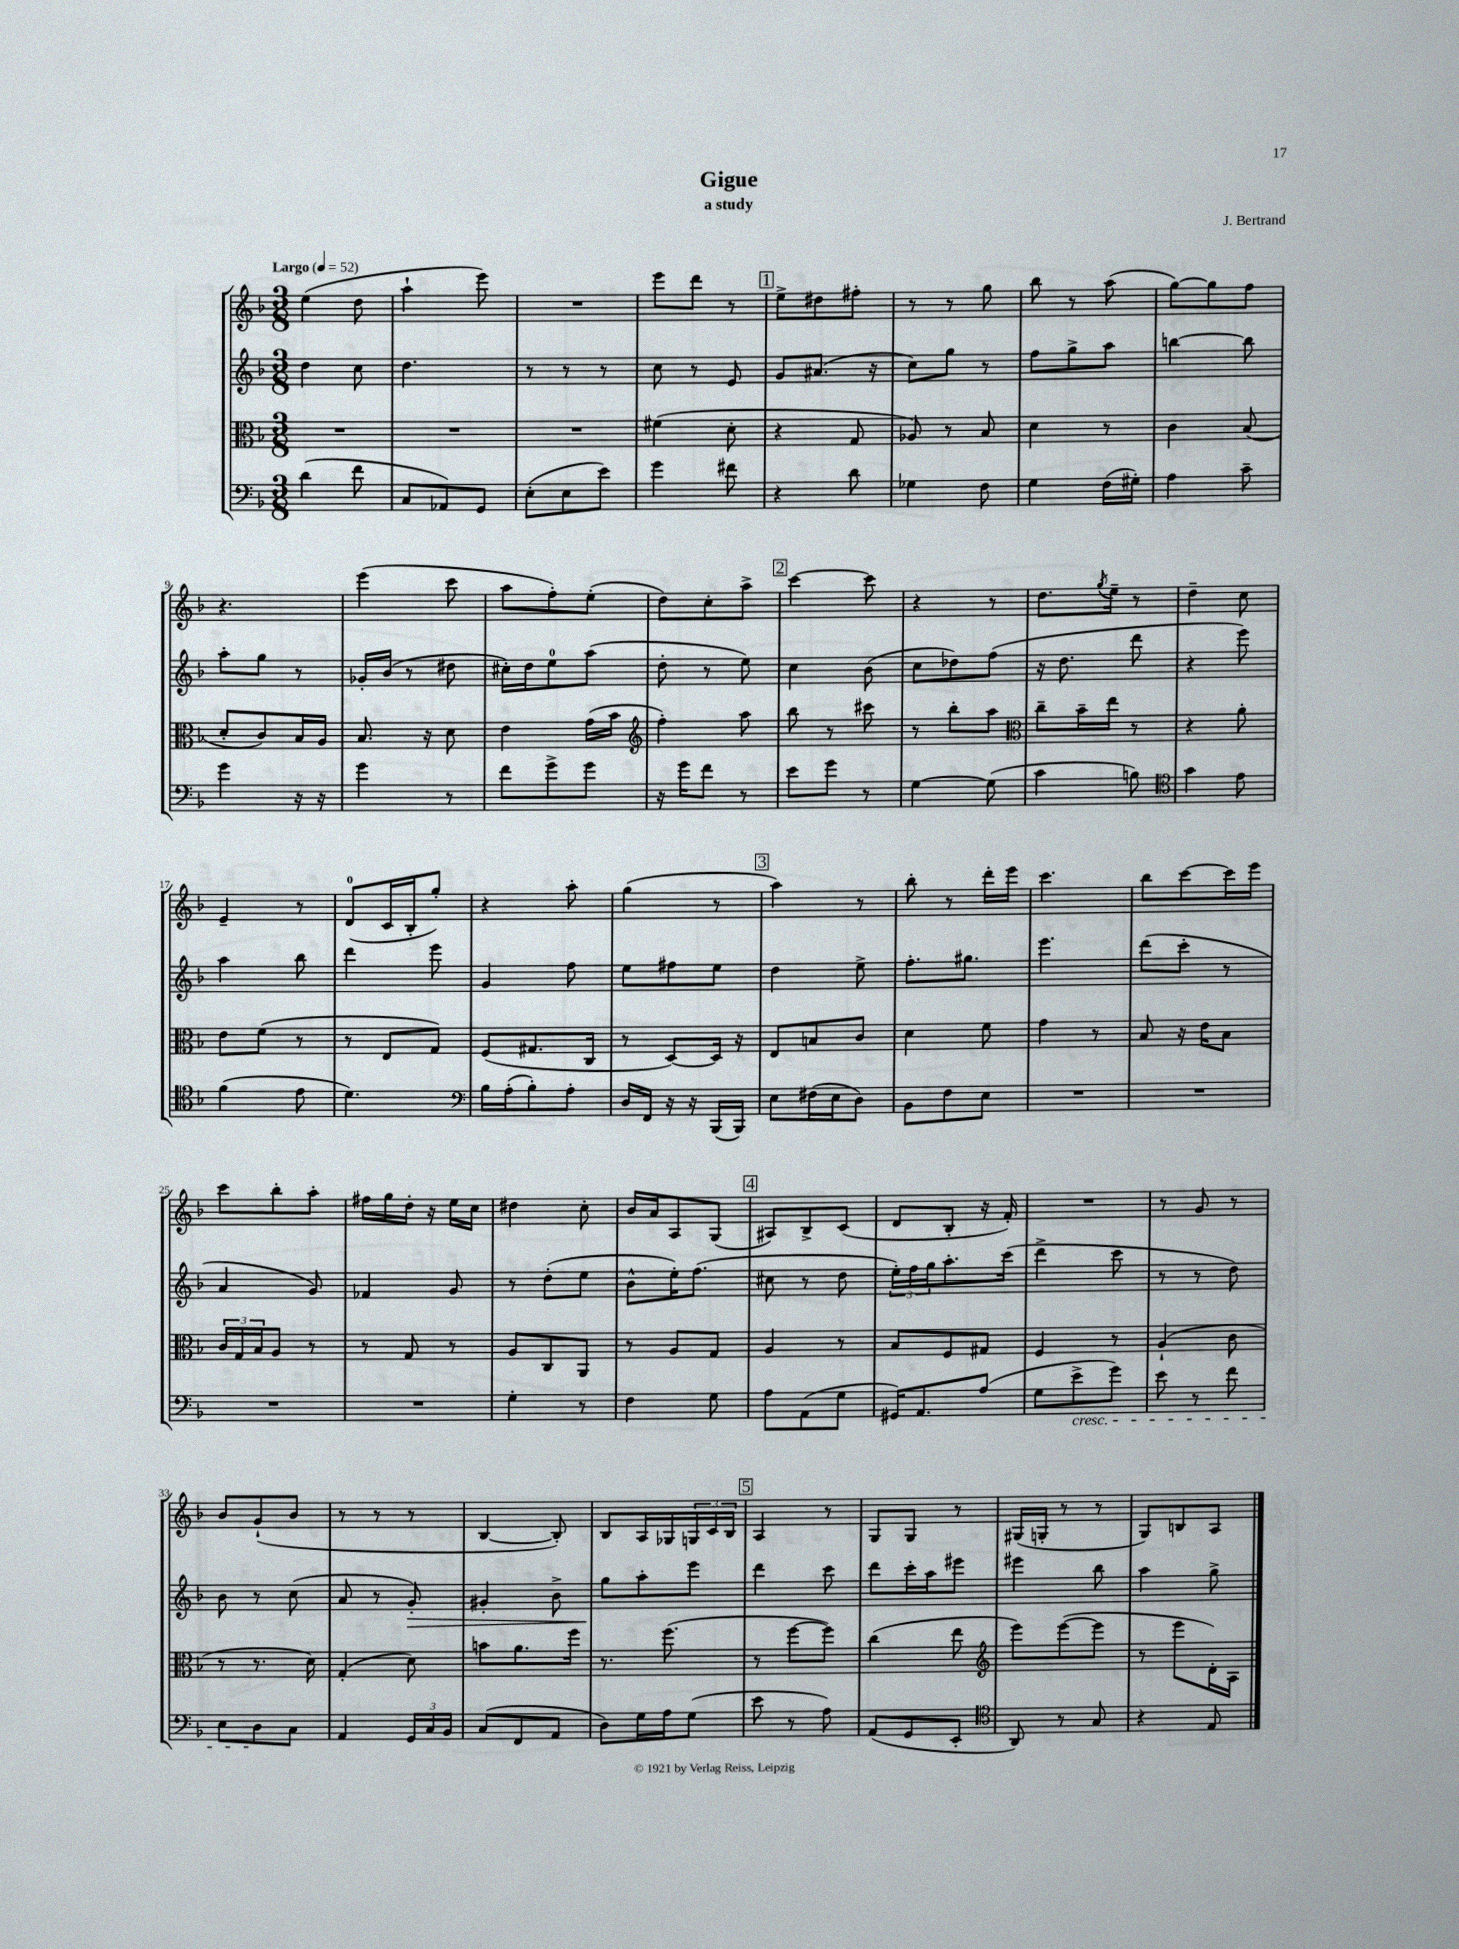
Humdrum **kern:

**kern	**kern	**kern	**kern
*staff4	*staff3	*staff2	*staff1
*clefF4	*clefC3	*clefG2	*clefG2
*k[b-]	*k[b-]	*k[b-]	*k[b-]
*M3/8	*M3/8	*M3/8	*M3/8
*MM52	*MM52	*MM52	*MM52
(4d\	4.r	4dd\	(4ee\
8f\	.	8cc\	8dd\
=	=	=	=
8C/L	4.r	4.dd\	4aa`\
8AA-/)	.	.	.
8GG/J	.	.	8eee\)
=	=	=	=
(8E'\L	4.r	8r	4.r
8E\	.	8r	.
8e\J)	.	8r	.
=	=	=	=
4g\	(4f#\	8cc\	8eee\L
.	.	8r	8ddd\J
8f#\	8d'\	8e/	8r
=	=	=	=
4r	4r	8g/L	8ee^\L
.	.	(8.a#/J	8dd#\
8d\	8G/	.	8ff#'\J
.	.	16r	.
=	=	=	=
4G-\	8A-/)	8cc\L)	8r
.	8r	8gg\J	8r
8F\	8B-/	8r	8gg\
=	=	=	=
4G\	4d\	8ff\L	8bb-\
.	.	8gg^\	8r
(16F\LL	8r	8aa\J	(8aa\
16G#'\JJ)	.	.	.
=	=	=	=
4A\	4c\	[4bb\	[8gg\L)
.	.	.	8gg\]
8c~\	(8B-/	8bb\]	8ff\J
=	=	=	=
4g\	8d'/L	8aa'\L	4.r
.	8c/)	8gg\J	.
16r	16B-/L	8r	.
16r	16A/JJ	.	.
=	=	=	=
4g\	8.B-/	16g-'/LL	(4eee\
.	.	(16b-/JJ	.
.	.	8r	.
.	16r	.	.
8r	8d\	8dd#\	8ccc\
=	=	=	=
8f\L	4e\	16cc#'\LL)	8aa\L
.	.	16dd\J	.
8g^\	.	8ee\	8ff'\)
8g\J	(16g\LL	(8aa\J	(8ee'\J
.	16b-\JJ	.	.
=	=	=	=
*	*clefG2	*	*
16r	4ff'\)	8dd'\	8dd\L)
16g\LK	.	.	.
8f\J	.	8r	8cc'\
8r	8aa\	8ee\)	8aa^\J
=	=	=	=
8e\L	8bb-\	4cc\	[4ccc\
8g\J	8r	.	.
8r	8ccc#\	(8b-\	8ccc\]
=	=	=	=
[4G\	8r	8cc\L	4r
.	8bb-'\L	8dd-\)	.
(8G\]	8aa\J	(8ff\J	8r
=	=	=	=
*	*clefC3	*	*
4c\	8cc~\L	16r	8.dd\L
.	.	8.dd\	.
.	16b-~\L	.	.
.	.	.	8qgg/
.	16ee\JJ	.	16ee~\Jk
8B\)	8r	8ddd\	8r
=	=	=	=
*clefC4	*	*	*
4g\	4r	4r	4dd~\
8e\	8a'\	8eee\)	8cc\
=	=	=	=
(4f\	8e\L	4aa\	4e~/
.	(8f\J	.	.
8e\	8r	8bb-\	8r
=	=	=	=
4.d\)	8r	4ddd\	(8d/L
.	8E/L	.	16c/L
.	.	.	16B-'/J
.	8G/J)	8eee\	8gg'/J)
=	=	=	=
*clefF4	*	*	*
16B-\LL	(8F/L	4g/	4r
(16A'\J	.	.	.
8B-'\)	8.G#/	.	.
8A'\J	.	8ff\	8aa'\
.	16C/Jk	.	.
=	=	=	=
16D/LL	8r	8ee\L	(4gg\
16FF/JJ	.	.	.
16r	[8D/L)	8ff#\	.
16r	.	.	.
(16BBB-/LL	16D/]Jk	8ee\J	8r
16BBB-/JJ)	16r	.	.
=	=	=	=
8E\L	8E/L	4dd\	4aa\)
(16F#\L	8B/	.	.
16E\J	.	.	.
8D\J)	8c/J	8ee^\	8r
=	=	=	=
8BB-\L	4d\	8.ff'\L	8bb-'\
8F\	.	.	8r
.	.	8.gg#\J	.
8E\J	8f\	.	16ddd'\LL
.	.	.	16eee\JJ
=	=	=	=
4.r	4g\	4.eee\	4.ccc\
.	8r	.	.
=	=	=	=
4.r	8B-/	(8ddd\L	8bb-\L
.	16r	8ccc'\J	[8ccc\
.	16e\LK	.	.
.	8B-\J	8r	16ccc\]L
.	.	.	16eee\JJ
=	=	=	=
4.r	24c/LL	4a/	8ccc\L
.	24G/	.	.
.	24B-/J	.	.
.	8A/J	.	8bb-'\
.	8r	8g/)	8aa'\J
=	=	=	=
4.r	8r	4f-/	16ff#\LL
.	.	.	16gg\
.	8G/	.	16dd'\JJ
.	.	.	16r
.	8r	8g/	16ee\LL
.	.	.	16cc\JJ
=	=	=	=
4G'\	8A/L	8r	4dd#\
.	8C/	(8dd'\L	.
8r	8AA/J	8ee\J	8cc'\
=	=	=	=
4F\	8r	8b-^^\L	16b-/LL
.	.	.	16a/J
.	8A/L	16ee'\K)	8A/
.	.	(8.ff\J	.
8G\	8G/J	.	(8G/J
=	=	=	=
8A\L	4A/	8cc#\	8A#/L)
(8AA\	.	8r	8B-^/
8G\J	8r	8dd\	(8c/J
=	=	=	=
16GG#/LK)	8B-/L	24ee'\LL)	8d/L
.	.	24ff\	.
8.AA/	.	.	.
.	.	24gg\J	.
.	8F/	8.aa'\	8B-'/J
(8A/J	8G#/J	.	16r
.	.	(16ccc\Jk	16f'/)
=	=	=	=
8G\L	4F/	4ddd^\	4.r
8e^\	.	.	.
8g\J)	8r	8ccc\	.
=	=	=	=
8e\	(4A`/	8r	8r
8r	.	8r	8g/
8f\	8c\	8dd\)	8r
=	=	=	=
8E\L	8r	8b-\	8b-/L
8D\	8.r	8r	(8g`/
8C\J	.	(8cc\	8b-/J
.	16d\)	.	.
=	=	=	=
4AA/	(4G'/	8a/	8r
.	.	8r	8r
24GG/LL	8d\)	8g'/)	8r
24C/	.	.	.
24BB-/JJ	.	.	.
=	=	=	=
(8C/L	8b\L	4g#'/	[4B-/
8FF/	8.a\	.	.
8AA/J	.	8b-^\	8B-'/])
.	16ff\Jk	.	.
=	=	=	=
8D\L)	8.r	8gg\L	8B-/L
16G\L	.	8aa'\	16A/L
16A\J	(8.ff\	.	16G-/
(8G\J	.	8eee\J	24G/
.	.	.	24c/
.	.	.	24B-/JJ
=	=	=	=
8e\	8r	4ddd\	4A/
8r	[8ff\L	.	.
8A\)	8ff\]J)	8ccc\	8r
=	=	=	=
(8AA/L	(4cc\	8ddd\L	8G/L
8GG/	.	16ccc'\L	8G/J
.	.	16aa\J	.
8EE'/J	8ee\	8eee#\J	8r
=	=	=	=
*clefC4	*clefG2	*	*
8AA/)	8eee\L)	4eee#\	(16G#/LL
.	.	.	16G'/JJ
8r	([8eee\	.	8r
8G/	8eee\]J	8bb-\	8r
=	=	=	=
4r	8r	4aa\	8G/L)
.	8eee\L	.	8B/
8E/	16d'\L)	8gg^\	8A/J
.	16A\JJ	.	.
==	==	==	==
*-	*-	*-	*-
